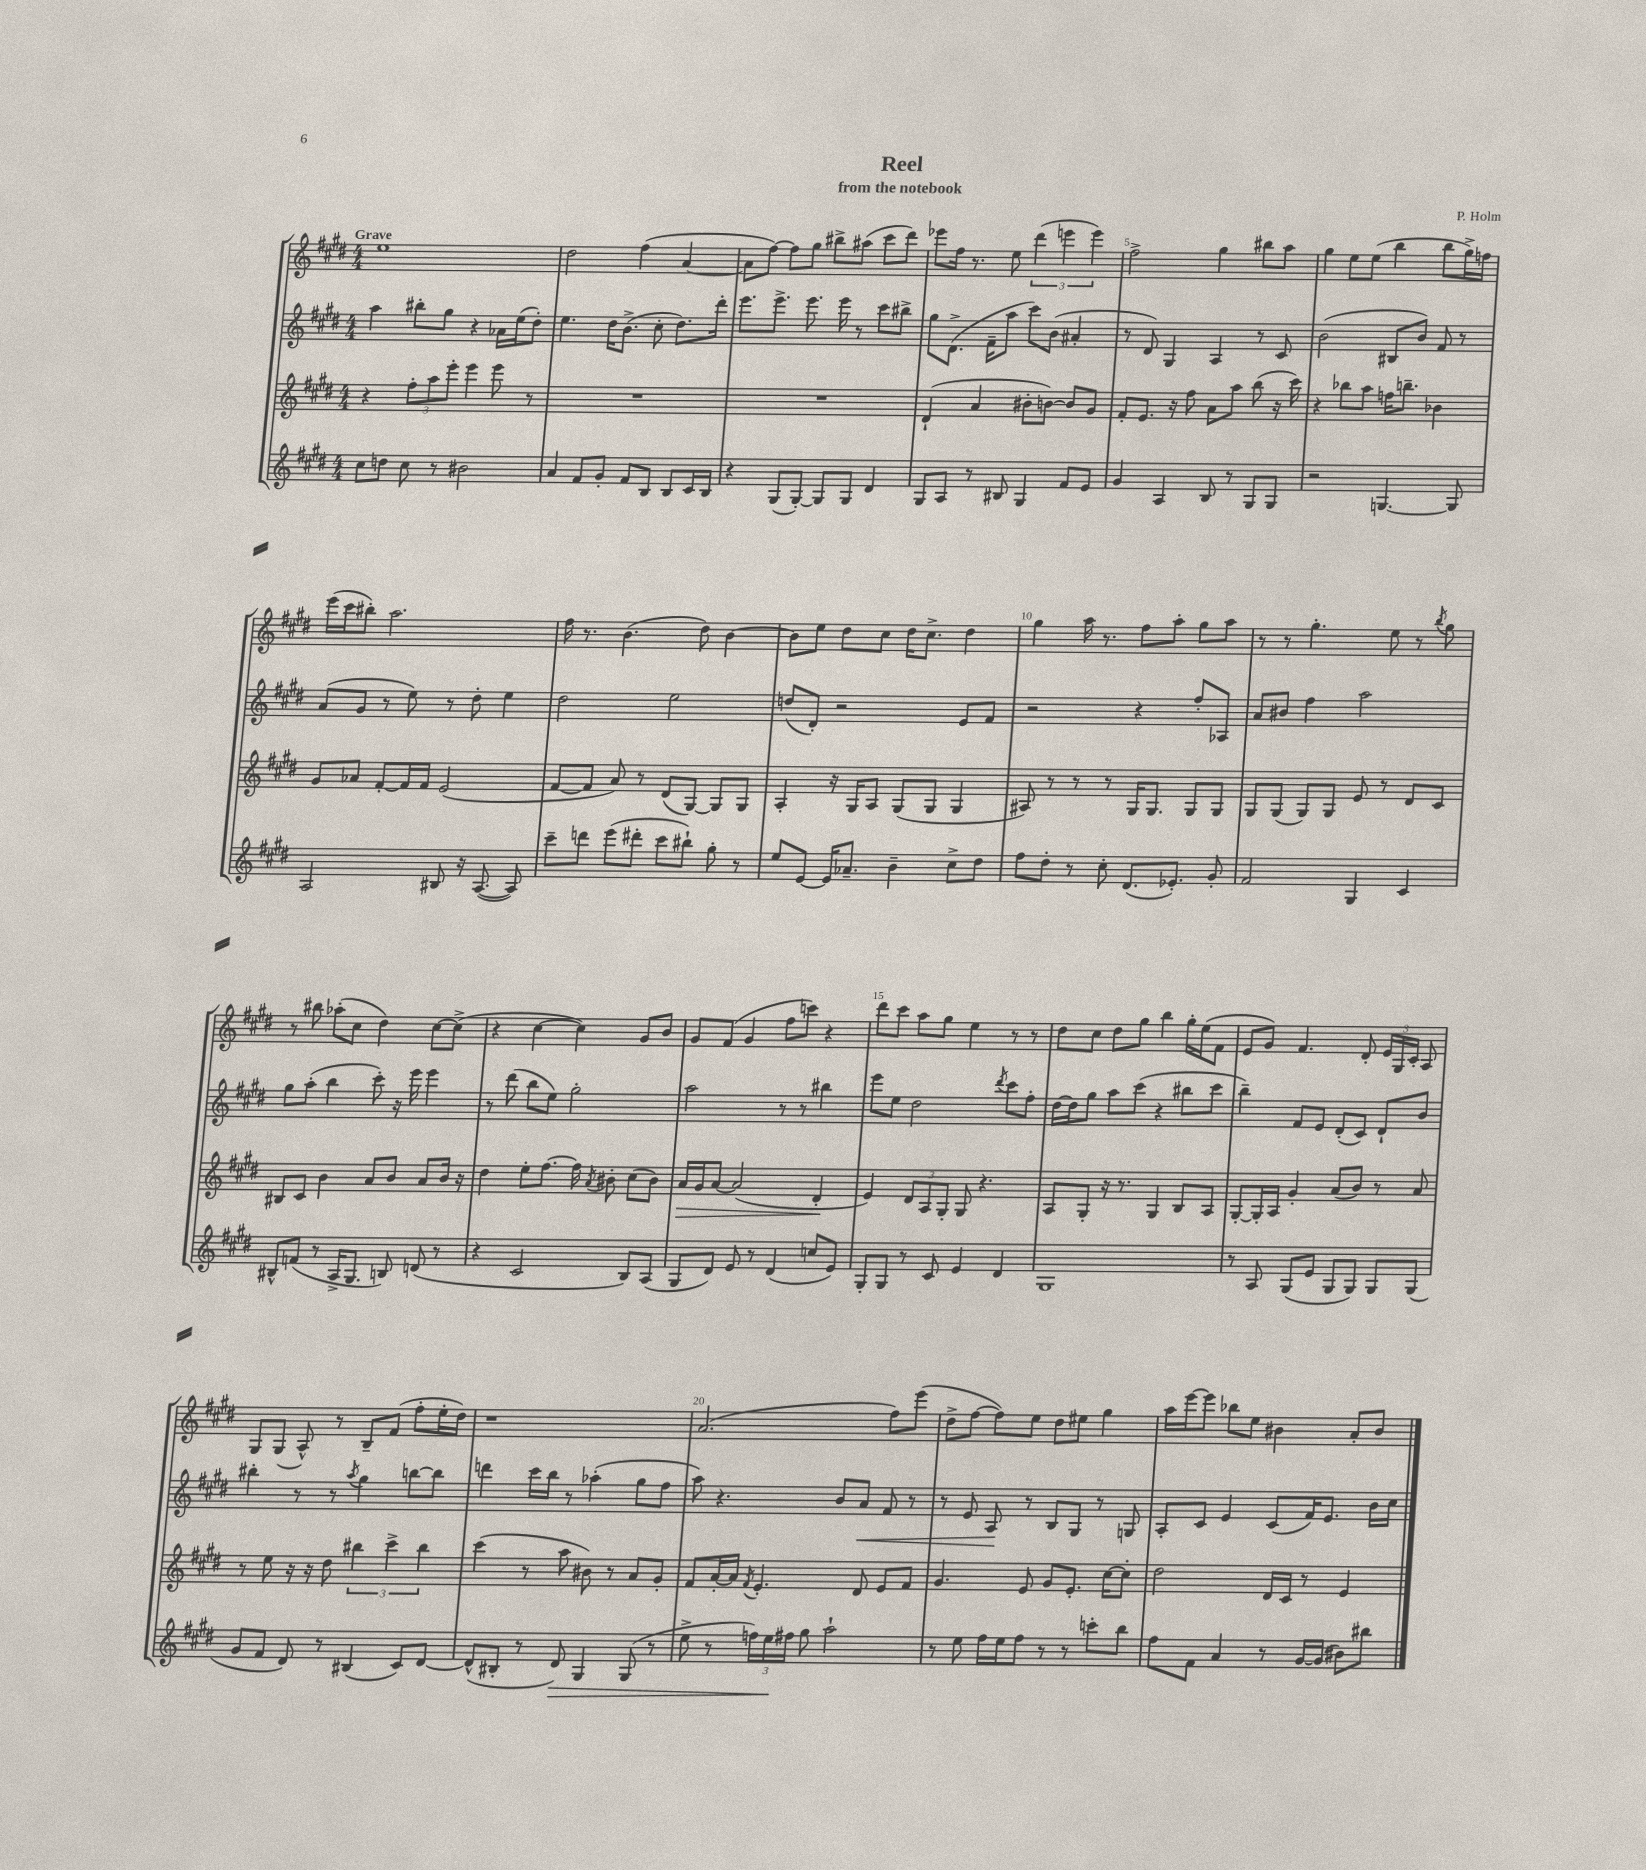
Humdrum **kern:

**kern	**dynam	**kern	**dynam	**kern	**dynam	**kern
*part4	*part4	*part3	*part3	*part2	*part2	*part1
*staff4	*staff4	*staff3	*staff3	*staff2	*staff2	*staff1
*clefG2	*	*clefG2	*	*clefG2	*	*clefG2
*k[f#c#g#d#]	*	*k[f#c#g#d#]	*	*k[f#c#g#d#]	*	*k[f#c#g#d#]
*M4/4	*	*M4/4	*	*M4/4	*	*M4/4
=1	=1	=1	=1	=1	=1	=1
!	!	!	!	!	!	!LO:TX:a:B:t=Grave
8cc#\L	.	4r	.	4aa\	.	1ee
8ddn\J	.	.	.	.	.	.
8cc#\	.	12ff#'\L	.	8bb#X'\L	.	.
.	.	12aa\	.	.	.	.
8r	.	.	.	8gg#\J	.	.
.	.	12eee'\J	.	.	.	.
2b#X\	.	4eee\	.	4r	.	.
.	.	8eee\	.	16a-X\LL	.	.
.	.	.	.	(16ee\J	.	.
.	.	8r	.	8dd#'\J)	.	.
=2	=2	=2	=2	=2	=2	=2
4a/	.	1r	.	4.ee\	.	2dd#\
8f#/L	.	.	.	.	.	.
8g#'/J	.	.	.	16dd#\KL	.	.
.	.	.	.	(8.b^\J	.	.
8f#/L	.	.	.	.	.	(4ff#\
8B/J	.	.	.	8cc#'\	.	.
8B/L	.	.	.	8.dd#\L)	.	[4a/
16c#/L	.	.	.	.	.	.
16B/JJ	.	.	.	16ddd#'\Jk	.	.
=3	=3	=3	=3	=3	=3	=3
4r	.	1r	.	8.eee\L	.	8a\L]
.	.	.	.	.	.	[8ff#\J)
.	.	.	.	8.eee^\J	.	.
(8G#/L	.	.	.	.	.	8ff#\L]
[8G#'/J)	.	.	.	8.eee\	.	8gg#\J
8G#/L]	.	.	.	.	.	8bb#X^\L
.	.	.	.	16eee\	.	.
8G#/J	.	.	.	8r	.	(8aa#X\J
4d#/	.	.	.	8ccc#\L	.	8ccc#\L
.	.	.	.	8bb#X^\J	.	8ddd#\J)
=4	=4	=4	=4	=4	=4	=4
8G#/L	.	(4d#`/	.	8gg#\L	.	8eee-X\L
8A/J	.	.	.	(8.d#^\J	.	16ff#\Jk
.	.	.	.	.	.	8.r
8r	.	4a/	.	.	.	.
.	.	.	.	16f#~\KL	.	.
8B#X/	.	.	.	8aa\J	.	8ee\
4G#/	.	8b#X'\L	.	8ccc#\L)	.	(6ddd#\
.	.	[8bn\J)	.	(8b\J	.	.
.	.	.	.	.	.	6eeen\
8f#/L	.	8b/L]	.	4a#X'/	.	.
.	.	.	.	.	.	6eee\)
8e/J	.	8g#/J	.	.	.	.
=5	=5	=5	=5	=5	=5	=5
4g#/	.	8f#'/L	.	8r	.	2ff#^\
.	.	8.e/J	.	8d#/)	.	.
4A/	.	.	.	4G#/	.	.
.	.	16r	.	.	.	.
.	.	8ff#\	.	.	.	.
8B/	.	8a\L	.	4A/	.	4gg#\
8r	.	8aa\J	.	.	.	.
8G#/L	.	(8bb\	.	8r	.	8bb#X\L
8G#/J	.	16r	.	8c#/	.	8aa\J
.	.	16ccc#\)	.	.	.	.
=6	=6	=6	=6	=6	=6	=6
2r	.	4r	.	(2b\	.	4gg#\
.	.	8bb-X\L	.	.	.	8ee\L
.	.	8aa\J	.	.	.	(8ee\J
[4.Gn/	.	16ffn\KL	.	8B#X/L	.	4bb\
.	.	8.bbn~\J	.	.	.	.
.	.	.	.	8b/J)	.	.
.	.	4b-X\	.	8f#/	.	8bb\L
8G/]	.	.	.	8r	.	16gg#^\L)
.	.	.	.	.	.	16ffn\JJ
!!LO:LB:g=z
=7	=7	=7	=7	=7	=7	=7
2A/	.	8g#/L	.	(8a/L	.	(16eee\LL
.	.	.	.	.	.	16ccc#\J
.	.	8a-X/J	.	8g#/J	.	8bb#X'\J)
.	.	[8f#'/L	.	8r	.	2.aa\
.	.	16f#/L]	.	8ee\)	.	.
.	.	16f#/JJ	.	.	.	.
8B#X/	.	(2e/	.	8r	.	.
16r	.	.	.	8dd#'\	.	.
([8.A/	.	.	.	.	.	.
.	.	.	.	4ee\	.	.
8A/])	.	.	.	.	.	.
=8	=8	=8	=8	=8	=8	=8
8ccc#~\L	.	[8f#/L	.	2dd#\	.	16ff#\
.	.	.	.	.	.	8.r
8dddn\J	.	8f#/J]	.	.	.	.
(8eee\L	.	8a/)	.	.	.	(4.b\
8ddd#X'\J	.	8r	.	.	.	.
8ccc#\L	.	(8d#/L	.	2ee\	.	.
8bb#X`\J)	.	[8G#/J)	.	.	.	8dd#\)
8gg#'\	.	8G#/L]	.	.	.	[4b\
8r	.	8G#/J	.	.	.	.
=9	=9	=9	=9	=9	=9	=9
8ee/L	.	4A'/	.	(8ddn/L	.	8b\L]
[8e/J	.	.	.	8d#'/J)	.	8ee\J
16e/KL]	.	16r	.	2r	.	8dd#\L
8.a-X~/J	.	16G#/KL	.	.	.	.
.	.	8A/J	.	.	.	8cc#\J
4b~\	.	(8G#/L	.	.	.	16dd#\KL
.	.	.	.	.	.	8.cc#^\J
.	.	8G#/J	.	.	.	.
8cc#^\L	.	4G#/	.	8e/L	.	4dd#\
8dd#\J	.	.	.	8f#/J	.	.
=10	=10	=10	=10	=10	=10	=10
8ff#\L	.	8A#X/)	.	2r	.	4gg#\
8dd#'\J	.	8r	.	.	.	.
8r	.	8r	.	.	.	16aa\
.	.	.	.	.	.	8.r
8cc#'\	.	8r	.	.	.	.
(8.d#/L	.	16G#/KL	.	4r	.	8ff#\L
.	.	8.G#/J	.	.	.	.
.	.	.	.	.	.	8aa'\J
8.e-X'/J)	.	.	.	.	.	.
.	.	8G#/L	.	8ff#'/L	.	8gg#\L
8g#'/	.	8G#/J	.	8A-X/J	.	8aa\J
=11	=11	=11	=11	=11	=11	=11
2f#/	.	8G#/L	.	8a/L	.	8r
.	.	(8G#/J	.	8b#X/J	.	8r
.	.	8G#/L)	.	4ff#\	.	4.gg#'\
.	.	8G#/J	.	.	.	.
4G#/	.	8e/	.	2aa\	.	.
.	.	8r	.	.	.	8ee\
4c#/	.	8d#/L	.	.	.	8r
.	.	.	.	.	.	8qbb/
.	.	8c#/J	.	.	.	8gg#\
!!LO:LB:g=z
=12	=12	=12	=12	=12	=12	=12
8B#X^^/L	.	8B#X/L	.	8gg#\L	.	8r
(8fn/J	.	8c#/J	.	(8aa'\J	.	8bb#X\
8r	.	4b\	.	4bb\	.	(8aa-X'\L
16A^/KL	.	.	.	.	.	8cc#\J
8.G#/J	.	.	.	.	.	.
.	.	8a/L	.	8ccc#'\)	.	4dd#\)
8Bn/)	.	8b/J	.	16r	.	.
.	.	.	.	16eee\	.	.
(8dn/	.	8a/L	.	4eee\	.	[8cc#\L
8r	.	16b/Jk	.	.	.	(8cc#^\J]
.	.	16r	.	.	.	.
=13	=13	=13	=13	=13	=13	=13
4r	.	4dd#\	.	8r	.	4r
.	.	.	.	(8ddd#\	.	.
2c#/	.	8ee'\L	.	8bb\L	.	[4cc#\
.	.	[8.ff#\J	.	8ee\J)	.	.
.	.	.	.	2gg#'\	.	4cc#\])
.	.	16ff#\]	.	.	.	.
.	.	8qa/	.	.	.	.
.	.	8b#X'\	.	.	.	.
8B/L)	.	(8cc#\L	.	.	.	8g#/L
(8A/J	.	8b#\J)	.	.	.	8b/J
=14	=14	=14	=14	=14	=14	=14
!	!	!	!LO:HP:b	!	!	!
8G#/L	.	16a/LL	>	2aa\	.	8g#/L
.	.	16g#/J	.	.	.	.
8d#/J)	.	[8a/J	.	.	.	(8f#/J
8e/	.	(2a/]	.	.	.	4g#/
8r	.	.	.	.	.	.
(4d#/	.	.	.	8r	.	8ff#\L
.	.	.	.	8r	.	8cccn\J)
8ccn/L	.	4d#'/	.	4bb#X\	.	4r
8e/J)	.	.	.	.	.	.
.	.	.	]	.	.	.
=15	=15	=15	=15	=15	=15	=15
8G#'/L	.	4e/)	.	8eee\L	.	8ddd#\L
8G#/J	.	.	.	8ee\J	.	8ccc#\J
8r	.	12d#/L	.	2dd#\	.	8aa\L
.	.	12A/	.	.	.	.
8c#/	.	.	.	.	.	8gg#\J
.	.	12G#'/J	.	.	.	.
4e/	.	8G#/	.	.	.	4ee\
.	.	4.r	.	.	.	.
.	.	.	.	8qddd#/	.	.
4d#/	.	.	.	8ccc#\L	.	8r
.	.	.	.	8ff#'\J	.	8r
=16	=16	=16	=16	=16	=16	=16
1G#	.	8A/L	.	[16dd#\LL	.	8dd#\L
.	.	.	.	16dd#\J]	.	.
.	.	8G#'/J	.	8gg#\J	.	8cc#\J
.	.	16r	.	8aa\L	.	8dd#\L
.	.	8.r	.	.	.	.
.	.	.	.	(8ccc#\J	.	8gg#\J
.	.	4G#/	.	4r	.	4bb\
.	.	8B/L	.	8bb#X\L	.	16gg#'\LL
.	.	.	.	.	.	(16ee\J
.	.	8A/J	.	8ccc#\J	.	8f#\J
=17	=17	=17	=17	=17	=17	=17
8r	.	[8G#'/L	.	4bb~\)	.	8e/L
8A/	.	16G#'/L]	.	.	.	8g#/J)
.	.	16A/JJ	.	.	.	.
(8G#/L	.	4g#'/	.	8f#/L	.	4.f#/
8e/J	.	.	.	8e/J	.	.
8G#/L	.	(8a/L	.	(8d#'/L	.	.
8G#/J)	.	8b/J)	.	8c#/J)	.	8d#'/
8G#/L	.	8r	.	8d#`/L	.	24e/LL
.	.	.	.	.	.	24G#/
.	.	.	.	.	.	24c#'/JJ
(8G#/J	.	8a/	.	8b/J	.	8A/
!!LO:LB:g=z
=18	=18	=18	=18	=18	=18	=18
8g#/L	.	8r	.	4bb#X'\	.	8G#/L
8f#/J	.	8ee\	.	.	.	(8G#/J
8d#/)	.	16r	.	8r	.	8A^^/)
.	.	16r	.	.	.	.
8r	.	8dd#\	.	8r	.	8r
.	.	.	.	8qaa/	.	.
(4B#X/	.	6bb#X\	.	4gg#\	.	8B~/L
.	.	.	.	.	.	(8f#/J
.	.	6ccc#^\	.	.	.	.
8c#/L)	.	.	.	[8bbn\L	.	8ff#'\L
.	.	6bb#\	.	.	.	.
[8d#/J	.	.	.	8bb\J]	.	16ee'\L
.	.	.	.	.	.	16dd#\JJ)
=19	=19	=19	=19	=19	=19	=19
(8d#^^/L]	.	(4ccc#\	.	4dddn\	.	1r
8B#X'/J	.	.	.	.	.	.
8r	.	8r	.	16ccc#\LL	.	.
.	.	.	.	16bb\JJ	.	.
!	!LO:HP:b	!	!	!	!	!
8d#/)	>	8aa\	.	8r	.	.
4G#/	.	8b#X\)	.	(4aa-X'\	.	.
.	.	8r	.	.	.	.
(8G#/	.	8a/L	.	8gg#\L	.	.
8r	.	8g#'/J	.	8ff#\J	.	.
=20	=20	=20	=20	=20	=20	=20
8ee^\	.	8f#/L	.	8aa\)	.	(2.a/
8r	.	[16a'/L	.	4.r	.	.
.	.	16a/JJ]	.	.	.	.
.	.	8qf#/	.	.	.	.
24ffn\LL)	.	4.e'/	.	.	.	.
24ee\	.	.	.	.	.	.
24ff#X\JJ	]	.	.	.	.	.
8gg#\	.	.	.	.	.	.
2aa`\	.	.	.	8b/L	.	.
!	!	!	!	!	!LO:HP:b	!
.	.	8d#/	.	8a/J	<	.
.	.	8e/L	.	8f#/	.	8ff#\L)
.	.	8f#/J	.	8r	.	(8eee\J
=21	=21	=21	=21	=21	=21	=21
8r	.	4.g#/	.	8r	.	8dd#^\L
8ee\	.	.	.	8e/	.	[8ff#\J
16ff#\LL	.	.	.	8A/	.	8ff#\L])
16ee\J	.	.	.	.	.	.
8ff#\J	.	8e/	.	8r	[	8ee\J
8r	.	8g#/L	.	8B/L	.	8dd#\L
8r	.	8.e'/J	.	8G#/J	.	8ee#X\J
8cccn'\L	.	.	.	8r	.	4gg#\
.	.	[16cc#\KL	.	.	.	.
8bb\J	.	8cc#'\J]	.	8Gn/	.	.
=22	=22	=22	=22	=22	=22	=22
8ff#\L	.	2dd#\	.	8A'/L	.	16aa\LL
.	.	.	.	.	.	[16eee\J
8f#\J	.	.	.	8c#/J	.	8eee\J]
4a/	.	.	.	4e/	.	8bb-X\L
.	.	.	.	.	.	8ee\J
8r	.	16d#/LL	.	(8c#/L	.	4b#X\
.	.	16c#/JJ	.	.	.	.
[16g#/LL	.	8r	.	16f#/K)	.	.
(16g#/JJ]	.	.	.	8.e/J	.	.
8b#X\L)	.	4e/	.	.	.	8a'/L
8bb#X\J	.	.	.	16b\LL	.	8b#/J
.	.	.	.	16cc#\JJ	.	.
==	==	==	==	==	==	==
*-	*-	*-	*-	*-	*-	*-
